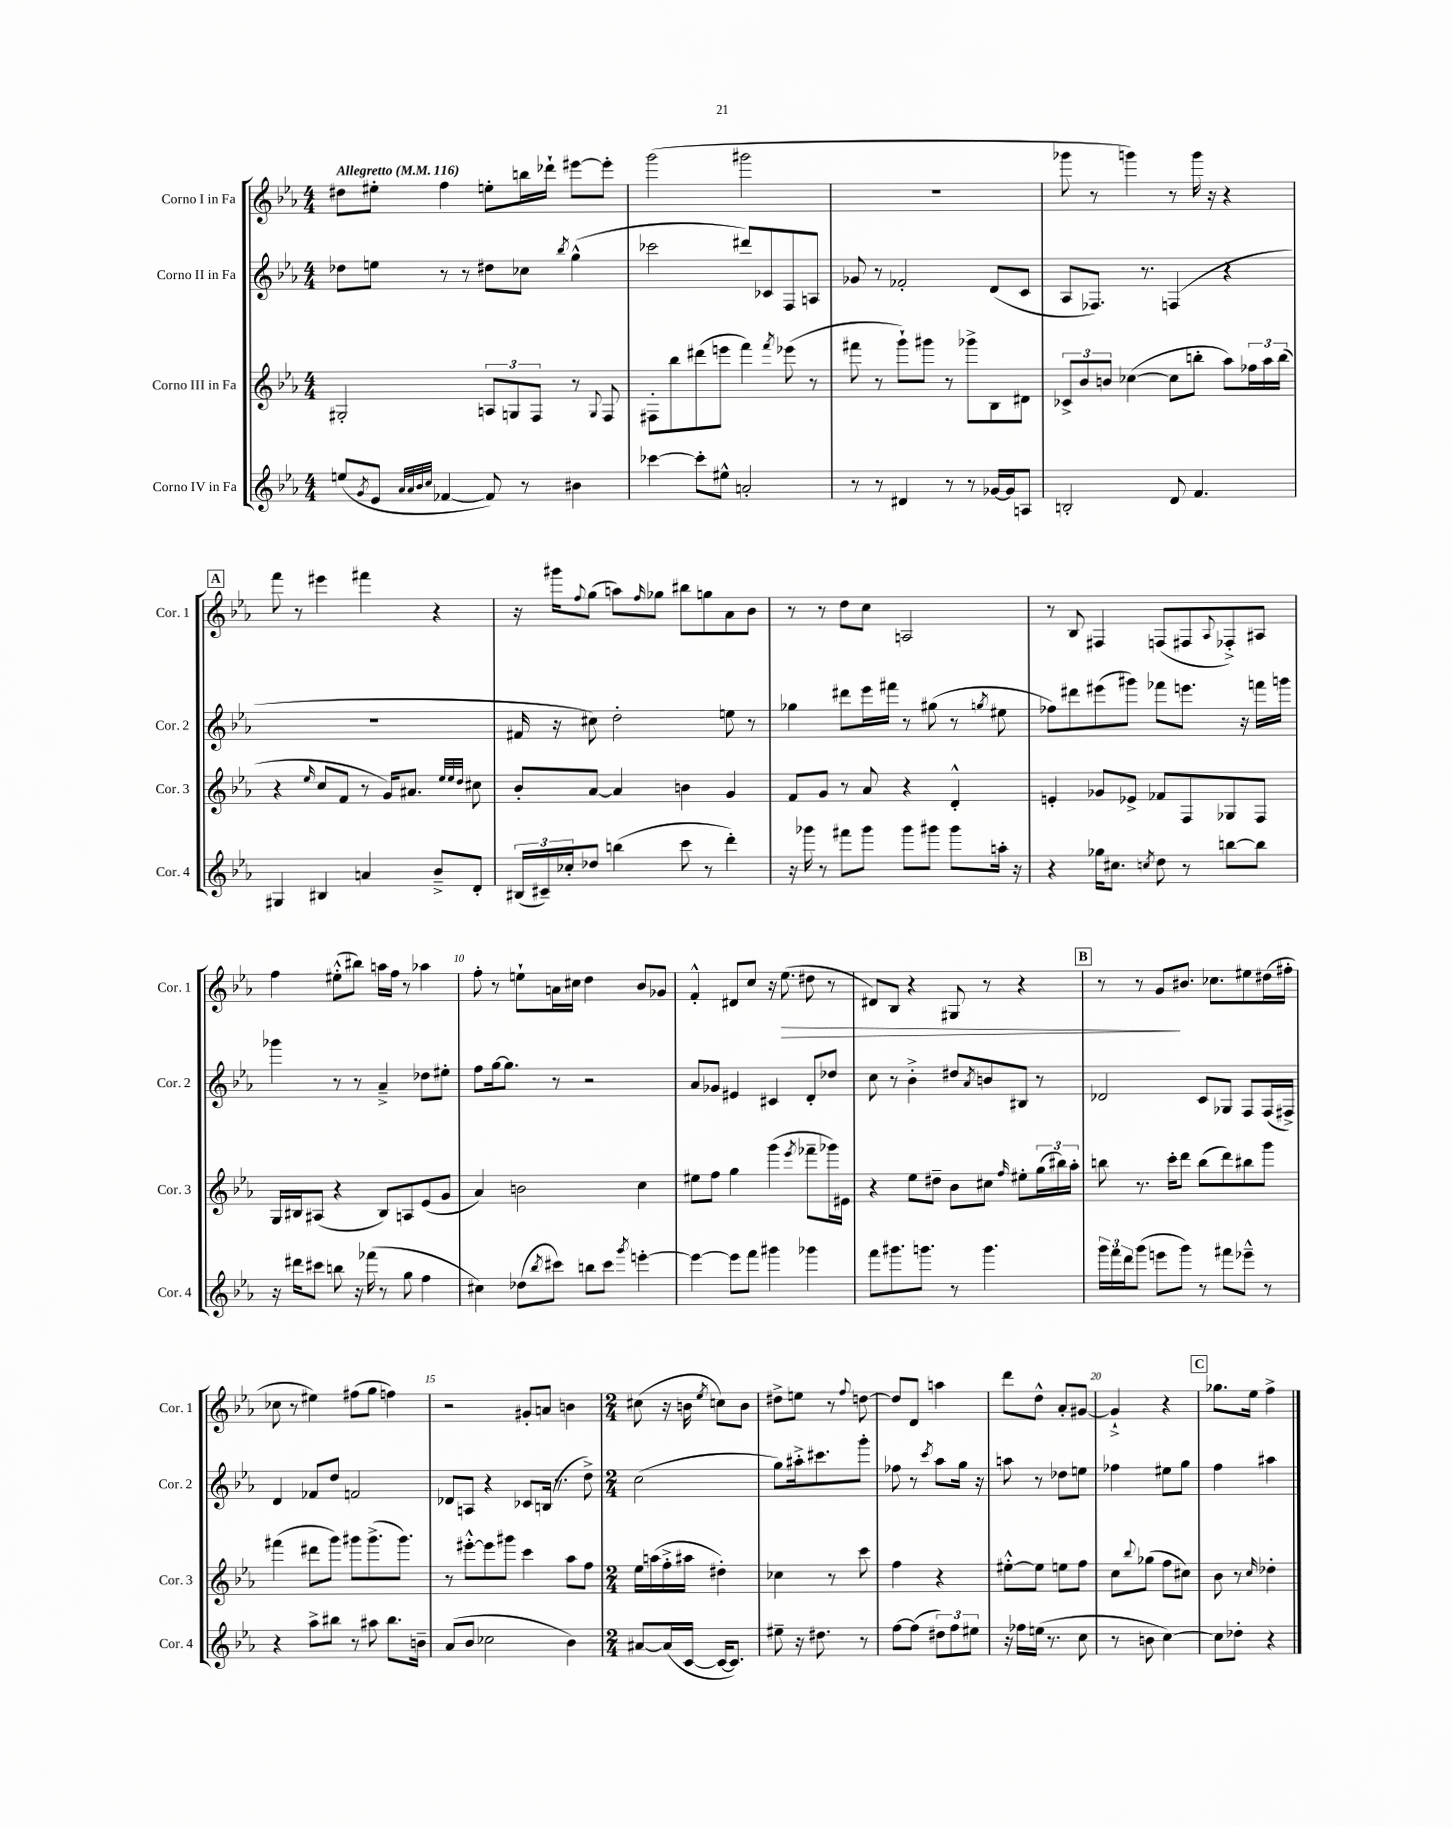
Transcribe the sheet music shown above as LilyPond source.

<<
\new StaffGroup <<
\new Staff = "s0" \with { instrumentName = "Corno I in Fa" shortInstrumentName = "Cor. 1" } {
    \clef treble \key ees \major \numericTimeSignature \time 4/4 \tempo "Allegretto" 4 = 116
    dis''8 eis''8-. f''4 e''8-. b''16 des'''16-! eis'''8~ eis'''8-. |
    g'''2( gis'''2 |
    R1 |
    ges'''8 r8 g'''4) r8 g'''16 r16 r4 |
    \mark \markup { \box "A" } f'''8 r8 eis'''4 fis'''4 r4 |
    r16 gis'''16 \appoggiatura { f''8 } g''8( a''8) \grace { f''16 } ges''8 bis''8 g''8 aes'8 bes'8 |
    r8 r8 d''8 c''8 a2 |
    r8 bes8 fis4 f8( fis8 \appoggiatura { aes8 } fes8-.->) ais8 |
    f''4 eis''8-.-^( bis''8) a''16 f''16 r8 aes''4 |
    f''8-. r8 e''8-! a'16 cis''16 d''4 bes'8 ges'8 |
    f'4-.-^ dis'8 c''8 r16 ees''8.\>( dis''8 r8 |
    dis'8) bes8 r4 gis8 r8 r4 |
    \mark \markup { \box "B" } r8 r8 g'8\! bis'8. ces''8. eis''8 dis''16( fis''16-. |
    ces''8 r8 eis''4) fis''8( g''8 f''4) |
    r2 gis'8-. a'8 b'4 |
    \numericTimeSignature \time 2/4 cis''8( r16 b'16 \acciaccatura { ees''8 } c''8) b'8 |
    dis''8-> e''8 r8 \appoggiatura { f''8 } d''8~ |
    d''8 d'8 a''4 |
    d'''8 d''8-^ aes'8-. gis'8~ |
    gis'4-!-> r4 |
    \mark \markup { \box "C" } ges''8. ees''16 f''4-> \bar "|." |
}
\new Staff = "s1" \with { instrumentName = "Corno II in Fa" shortInstrumentName = "Cor. 2" } {
    \clef treble \key ees \major \numericTimeSignature \time 4/4
    des''8 e''8 r8 r8 dis''8 ces''8 \acciaccatura { bes''8 } g''4-^( |
    ces'''2 dis'''8) ces'8 f8 a8 |
    ges'8 r8 fes'2-. d'8( c'8 |
    aes8 fes8.) r8. f4( r4 |
    \mark \markup { \box "A" } R1 |
    fis'16 r16 cis''8) d''2-. e''8 r8 |
    ges''4 dis'''8 ees'''16 fis'''16 r8 gis''8( r8 \acciaccatura { g''8 } eis''8 |
    fes''8) dis'''8 eis'''8( gis'''8) fes'''8 e'''8. r16 f'''16 g'''16 |
    ges'''4 r8 r8 aes'4---> des''8 eis''8-. |
    f''8 g''16~ g''8. r8 r2 |
    aes'8 ges'8 eis'4 cis'4 d'8-. des''8 |
    c''8 r8 bes'4-.-> dis''8 \acciaccatura { aes'8 } b'8 bis8 r8 |
    \mark \markup { \box "B" } des'2 c'8 ges8 f8 f16( fis16->) |
    d'4 fes'8 d''8 f'2 |
    des'8 a8 r4 ces'8 b16( r8. d''8->) |
    \numericTimeSignature \time 2/4 c''2( |
    g''8) ais''16-.-> cis'''8. g'''8-. |
    fes''8 r8 \acciaccatura { c'''8 } aes''8 g''16 r16 |
    a''8 r8 des''8 e''8 |
    fes''4 eis''8 g''8 |
    \mark \markup { \box "C" } f''4 ais''4 \bar "|." |
}
\new Staff = "s2" \with { instrumentName = "Corno III in Fa" shortInstrumentName = "Cor. 3" } {
    \clef treble \key ees \major \numericTimeSignature \time 4/4
    gis2-. \tuplet 3/2 { a8 g8 f8 } r8 \appoggiatura { g8 } f8 |
    fis8-. bes''8 dis'''8( e'''8 f'''4) \acciaccatura { f'''8 } ees'''8( r8 |
    fis'''8 r8 g'''8-!) gis'''8 r8 ges'''8-> bes8 dis'8 |
    \tuplet 3/2 { ces'8-> bes'8 b'8 } ces''4~( ces''8 b''8-. aes''8) \tuplet 3/2 { fes''16 aes''16 b''16( } |
    \mark \markup { \box "A" } r4 \grace { ees''16 } c''8 f'8 r8 g'16) ais'8. \grace { ees''32 ees''32 d''32 } cis''8 |
    bes'8-. aes'8~ aes'4 b'4 g'4 |
    f'8 g'8 r8 aes'8 r4 d'4-.-^ |
    e'4-. ges'8 ees'8-> fes'8 f8 ges8 f8 |
    g16 bis16 ais8( r4 bis8) a8 ees'8( g'8 |
    aes'4) b'2 c''4 |
    eis''8 f''8 g''4 g'''4( \acciaccatura { ees'''8 } fes'''8-- ges'''16) eis'16 |
    r4 ees''8 dis''8-- bes'8 cis''8 \grace { f''16 } eis''8-. \tuplet 3/2 { g''16( bis''16) aes''16-. } |
    \mark \markup { \box "B" } b''8 r8. c'''16-. d'''8 b''8( d'''8) bis''8 g'''8 |
    fis'''4( dis'''8 g'''8) gis'''8 gis'''8.->( gis'''8.) |
    r8 eis'''8~-.-^ eis'''8 gis'''8 c'''4 aes''8 f''8 |
    \numericTimeSignature \time 2/4 ees''16 a''16( f''16-.-> ais''16 dis''4-.) |
    ces''4 r8 c'''8 |
    f''4 r4 |
    eis''8~-.-^ eis''8 e''8 f''8 |
    c''8 \appoggiatura { bes''8 } ges''8( f''8 cis''8) |
    \mark \markup { \box "C" } bes'8 r8 \grace { c''16 } des''4-. \bar "|." |
}
\new Staff = "s3" \with { instrumentName = "Corno IV in Fa" shortInstrumentName = "Cor. 4" } {
    \clef treble \key ees \major \numericTimeSignature \time 4/4
    e''8( \acciaccatura { g'8 } ees'8 \grace { aes'32 aes'32 bes'32 c''32 } fes'4~ fes'8) r8 bis'4 |
    ces'''4~ ces'''8-. eis''8-^ a'2-. |
    r8 r8 dis'4 r8 r8 ges'16~ ges'16 a8 |
    b2-. d'8 f'4. |
    \mark \markup { \box "A" } gis4 bis4 a'4 bes'8---> d'8-. |
    \tuplet 3/2 { bis16( cis'16--) ces''16-. } des''8 b''4( c'''8 r8 d'''4-.) |
    r16 ges'''16 r8 fis'''8 ges'''8 ges'''8 gis'''8 gis'''8 a''16-. r16 |
    r4 ges''16 cis''8. \acciaccatura { c''8 } d''8 r8 b''8~ b''8 |
    r16 dis'''16 cis'''8 b''8 r16 fes'''16( r8 g''8 f''4 |
    cis''4) des''8( \acciaccatura { bes''8 } cis'''8) b''8 cis'''8 \acciaccatura { g'''8 } e'''4~-. |
    e'''4~ e'''8 f'''8 gis'''4 ges'''4 |
    f'''8 gis'''8. g'''8. r8 g'''4. |
    \mark \markup { \box "B" } \tuplet 3/2 { g'''16 f'''16 d'''16 } g'''8( e'''8 g'''8) r8 fis'''8 ees'''8---^ r8 |
    r4 aes''8-> bis''8 r8 ais''8 bis''8. b'16-- |
    aes'8( bes'8 ces''2 bes'4) |
    \numericTimeSignature \time 2/4 ais'8~ ais'16( c'16~ c'16~ c'8.) |
    eis''8-- r16 dis''8. r8 |
    f''8~ f''8( \tuplet 3/2 { dis''8) f''8 eis''8 } |
    r16 fes''16 e''16( r8. c''8 |
    r8 b'8 c''4~) |
    \mark \markup { \box "C" } c''8 des''8-. r4 \bar "|." |
}
>>
>>
\layout { \context { \Score \override BarNumber.break-visibility = ##(#f #t #t) barNumberVisibility = #(every-nth-bar-number-visible 5) } }
